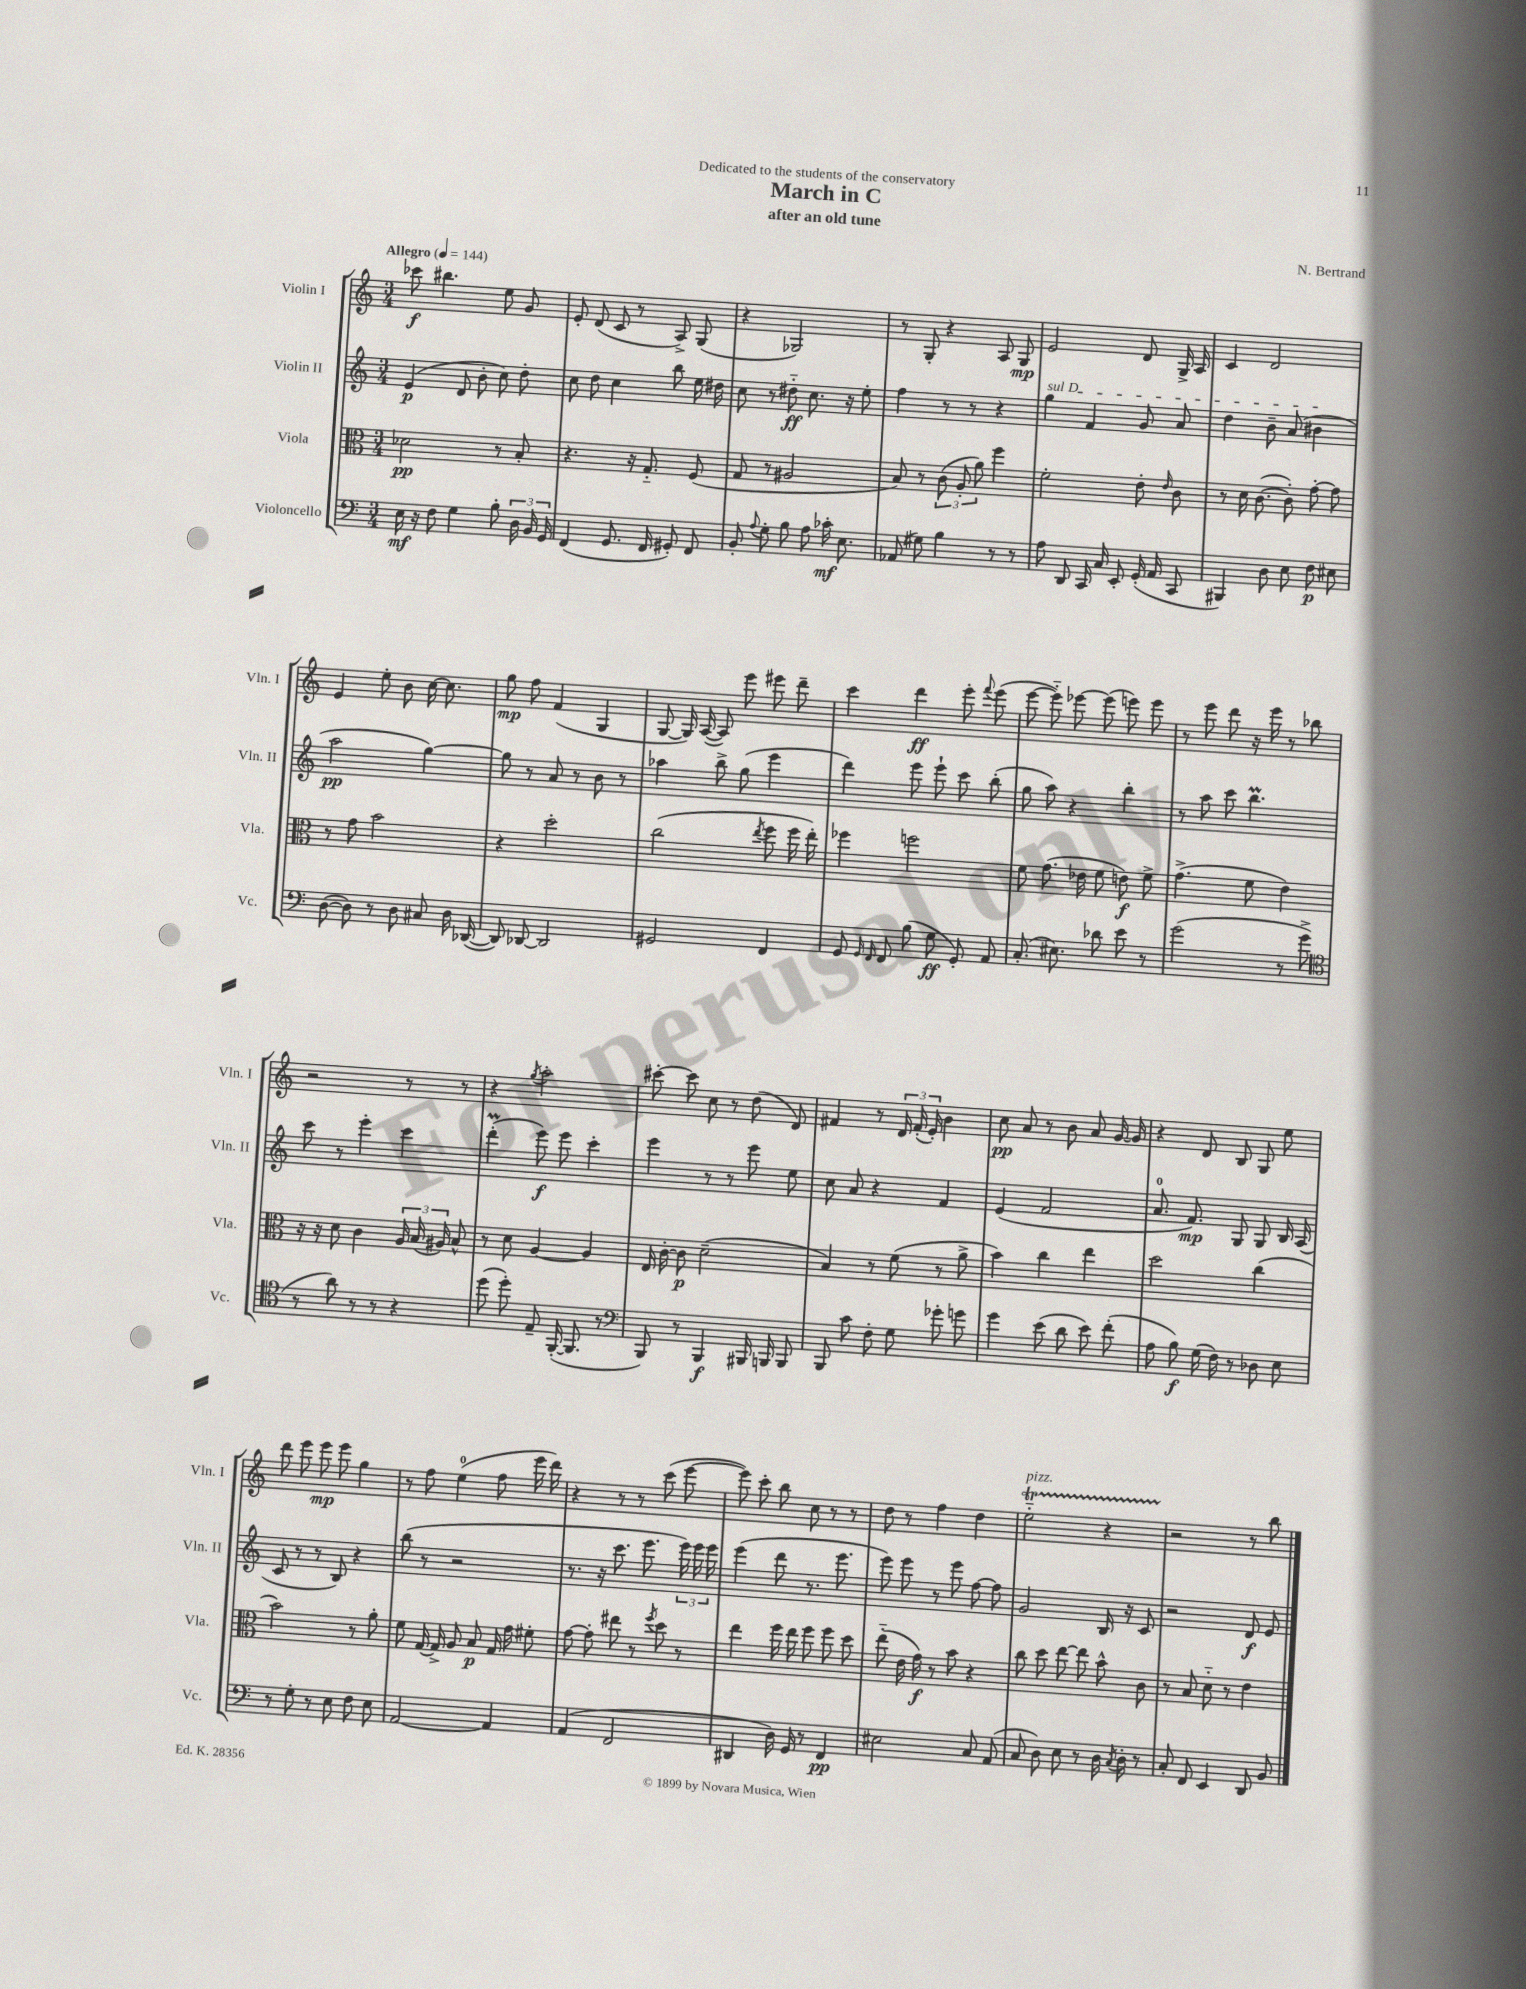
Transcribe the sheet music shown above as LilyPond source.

\header { title = "March in C" composer = "N. Bertrand" subtitle = "after an old tune" dedication = "Dedicated to the students of the conservatory" }
<<
\new StaffGroup <<
\new Staff = "s0" \with { instrumentName = "Violin I" shortInstrumentName = "Vln. I" } {
    \clef treble \key c \major \numericTimeSignature \time 3/4 \tempo "Allegro" 4 = 144
    \autoBeamOff ces'''8\f bis''4. e''8 g'8 |
    e'8-. d'8( c'8 r8 a8->) g8( |
    r4 ges2) |
    r8 g8-. r4 a8 g8\mp |
    e'2 d'8 g16-> a16 |
    c'4 d'2 |
    e'4 e''8-. b'8 c''16~ c''8. |
    g''8\mp f''8 f'4( g4 |
    g8~ g16) a16~( a8) e'''8 eis'''8 d'''8-- |
    c'''4 d'''4\ff e'''8-. \appoggiatura { f'''8 } e'''8( |
    e'''8~ e'''8-_) ees'''8~ ees'''8( e'''8) e'''8 |
    r8 e'''8 d'''8 r16 e'''16 r8 bes''8 |
    r2 r8 r8 |
    r4 \acciaccatura { g''8 } a''2-. |
    cis'''8~-. cis'''8 c''8 r8 d''8( d'8) |
    fis'4 r8 \tuplet 3/2 { d'16 fis'16-.( e'16-.) } b'4 |
    c''8\pp a'8 r8 b'8 a'8 g'16~ g'16 |
    r4 d'8 b8 g8 e''8 |
    d'''8 e'''8 e'''8\mp e'''8 g''4 |
    r8 f''8 e''4-0( f''8 e'''16 d'''16) |
    r4 r8 r8 c'''8( e'''8~ |
    e'''8) c'''8-. b''8 c''8 r8 r8 |
    d''8 r8 f''4 d''4 |
    e''2-_\startTrillSpan^\markup { \italic "pizz." } r4 |
    r2\stopTrillSpan r8 b''8 \bar "|." |
}
\new Staff = "s1" \with { instrumentName = "Violin II" shortInstrumentName = "Vln. II" } {
    \clef treble \key c \major \numericTimeSignature \time 3/4
    \autoBeamOff e'4\p( d'8 b'8-. c''8) d''8-. |
    c''8 d''8 c''4 b''8 e''16 dis''16 |
    c''8 r8 dis''8-_\ff c''8. r16 e''8-. |
    f''4 r8 r8 r4 |
    \once \override TextSpanner.bound-details.left.text = \markup { \italic "sul D" } g''4\startTextSpan f'4 g'8 a'8 |
    d''4 b'8-- a'8( bis'4\stopTextSpan |
    a''2\pp g''4~) |
    g''8 r8 a'8 r8 b'8 r8 |
    aes''4 b''8-> g''8( e'''4 |
    d'''4) e'''8 e'''8-! c'''8 b''8-.( |
    g''8 a''8) r4 b''4-. |
    r8 a''8 c'''8 b''4.\prall |
    c'''8 r8 e'''4-. c'''4 |
    d'''4-.\prall( e'''8\f) e'''8 c'''4-. |
    e'''4 r8 r8 e'''8 e''8 |
    c''8 a'8 r4 f'4 |
    e'4( f'2 |
    a'8.-0 f'8.\mp) g8 g8 b16 a16( |
    c'8 r8 r8 b8) r4 |
    b''8( r8 r2 |
    r8. r16 c'''8. e'''8. \tuplet 3/2 { e'''16) e'''16 e'''16 } |
    e'''4( d'''8 r8. e'''8. |
    e'''8) e'''8 r8 e'''8 f''8~ f''8 |
    g'2 b16 r16 c'8 |
    r2 d'8\f e'8 \bar "|." |
}
\new Staff = "s2" \with { instrumentName = "Viola" shortInstrumentName = "Vla." } {
    \clef alto \key c \major \numericTimeSignature \time 3/4
    \autoBeamOff des'2\pp r8 b8-. |
    r4. r16 g8.-_ f8( |
    g8 r8 ais2 |
    b8) r8 \tuplet 3/2 { c'8( a8-. a'8) } f''4 |
    f'2-. e'8-. \grace { e'16 } c'8 |
    r8 d'16 c'8.~( c'8-.) g'8~-. g'8 |
    r8 g'8 b'2 |
    r4 d''2-. |
    c''2( \acciaccatura { e''8 } f''8 f''16 e''16-.) |
    fes''4 f''2 |
    f'8 g'8.( ees'16 f'8 e'8\f) f'8-> |
    g'4.->( f'8 e'4) |
    r16 r16 d'8 c'4 \tuplet 3/2 { a16 b16( ais16) } b8-^ |
    r8 d'8 a4~ a4 |
    e16 c'16~-. c'8\p d'2--( |
    b4) r8 f'8( r8 a'8-> |
    b'4) c''4 e''4 |
    d''2 c''4( |
    b'2) r8 a'8-. |
    f'8 g16~ g16-> a8 b8\p g16 g'16 fis'8-. |
    g'8~ g'8-. eis''8 r8 \acciaccatura { f''8 } d''8 r8 |
    e''4 f''16 e''16 f''8 f''8 d''8 |
    e''8-_( e'16 g'16\f) r8 b'8 r4 |
    c''8 d''8 e''8~ e''8 b'8-^ c'8 |
    r8 b8 d'8-_ r8 e'4 \bar "|." |
}
\new Staff = "s3" \with { instrumentName = "Violoncello" shortInstrumentName = "Vc." } {
    \clef bass \key c \major \numericTimeSignature \time 3/4
    \autoBeamOff e16\mf r16 f8 g4 b8-. \tuplet 3/2 { d16 b,16 g,16 } |
    f,4( g,8. f,16 gis,8-.) f,8 |
    b,8-. \appoggiatura { a8 } g8-. b8 a8 ces'16-.\mf e8. |
    aes,8( gis8) b4 r8 r8 |
    a8 d,8 c,16 c16 e,8-. g,16-.( a,16 c,8 |
    bis,,4) d8 e8 f8\p eis8 |
    d8~( d8) r8 d8 cis8 d16 des,16~( |
    des,8) des,8~ des,2 |
    gis,2 f,4 |
    g,8 \grace { g,16 f,16 } f,8 b8( g8\ff g,8-.) a,8 |
    c8.-.( eis8.) des'8 e'8 r8 |
    g'2( r8 g'8-> |
    \clef tenor r8 a'8) r8 r8 r4 |
    d''8( d''8-.) e8-- f,16~-.( f,8. r8 |
    \clef bass b,,8) r8 b,,4\f bis,,16 b,,16 b,,8 |
    b,,8 c'8 f8-. g8 ges'8-. g'8 |
    g'4 e'8( d'8 e'8) f'8-.( |
    a8 b8\f) g16( f16) r8 des8 e8 |
    r8 g8-. r8 e8 f8 e8 |
    a,2~ a,4 |
    a,4( f,2 |
    dis,4 d16) g,16 r8 f,4\pp |
    eis2 c8 a,8( |
    c8 d8) e8 r8 d16 \acciaccatura { c8 } d16-. r8 |
    c8-. f,8 e,4 d,8 b,8 \bar "|." |
}
>>
>>
\layout { \context { \Score \remove "Bar_number_engraver" } }
